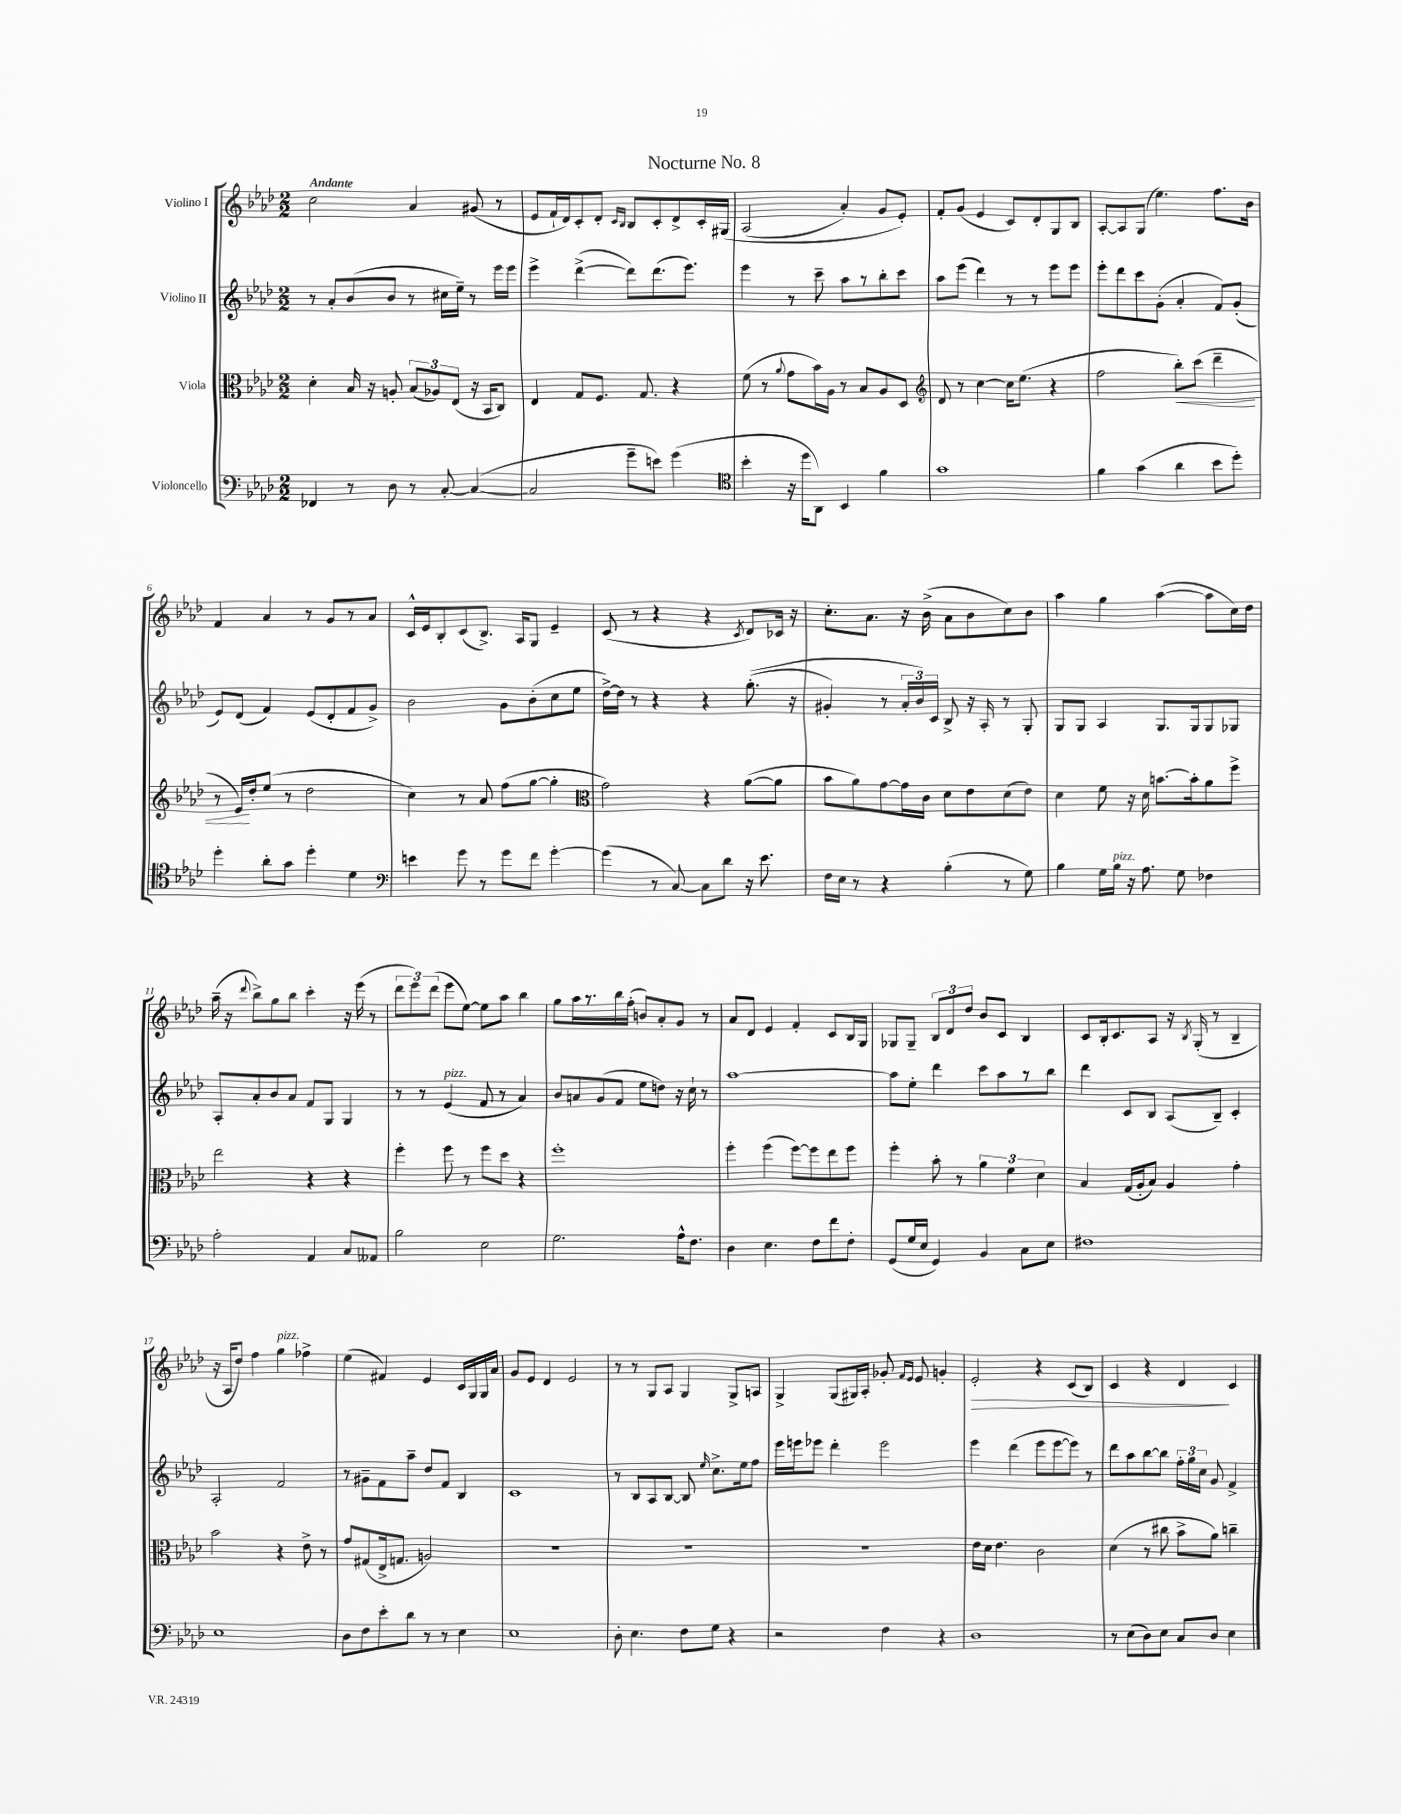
\header { title = "Nocturne No. 8" }
<<
\new StaffGroup <<
\new Staff = "s0" \with { instrumentName = "Violino I" } {
    \clef treble \key aes \major \numericTimeSignature \time 2/2 \tempo "Andante"
    \autoBeamOff c''2 aes'4 gis'8( r8 |
    ees'8[ f'16-! des'16) c'8-. des'8]-. \grace { c'16[ bes16] } bes8[ c'8-. des'8-> c'16-. gis16]\( |
    aes2( aes'4-.) g'8[ ees'8]-.\) |
    f'8[-. g'8]( ees'4 c'8[) des'8-. g8 bes8] |
    aes8[~-. aes8 g8]( ees''4.) f''8.[ bes'16] |
    f'4 aes'4 r8 g'8[ r8 aes'8] |
    c'16[-^ ees'16 bes8-. c'8( bes8.]->) aes16[ g8] ees'4-- |
    c'8( r8 r4 r4 \acciaccatura { c'8 } des'8[) ces'16] r16 |
    c''8.[-. aes'8.] r16 bes'16->( aes'8[ bes'8 c''8) bes'8] |
    aes''4 g''4 aes''4~( aes''8[ c''16) des''16] |
    aes''16--( r16 \appoggiatura { des'''8 } bes''8[->) g''8 bes''8] c'''4-. r16 ees'''16( r8 |
    \tuplet 3/2 { des'''8[ ees'''8) des'''8]( } ees'''8[ ees''8]~) ees''8[ aes''8] bes''4 |
    g''8[ aes''16 r8. bes''16 f''16]-.( b'8[) aes'8-. g'8] r8 |
    aes'8[ des'8] ees'4 f'4-. c'8[ bes16 g16] |
    ges8[ ges8]-- \tuplet 3/2 { bes8[ des'8 des''8] } bes'8[ c'8] bes4 |
    c'8[ bes16-. c'8. aes8] r16 \acciaccatura { bes8 } g16-.( r8 bes4-- |
    r16 aes16[ des''8]) f''4 g''4^\markup { \italic "pizz." } fes''4-> |
    ees''4( fis'4) ees'4 c'16[ g16 g16 aes'16] |
    g'8[ ees'8] des'4 ees'2 |
    r8 r8 g8[ aes8] g4 g8[-> a8] |
    g4-> g8[( gis16) aes16]-. ges'8-. \grace { f'16[ ees'16] } ees'8 g'4-. |
    ees'2-.\> r4 c'8[( bes8]) |
    c'4 r4 des'4\! c'4 \bar "|." |
}
\new Staff = "s1" \with { instrumentName = "Violino II" } {
    \clef treble \key aes \major \numericTimeSignature \time 2/2
    \autoBeamOff r8 aes'8[-. bes'8( bes'8] r8 cis''16[ ees''16]--) r8 ees'''16[ ees'''16] |
    ees'''4-> des'''4~->( des'''8[) des'''8.( ees'''8.]) |
    ees'''4 r8 c'''8-- aes''8[ r8 bes''8-. c'''8] |
    aes''8[ ees'''8]( des'''4) r8 r8 ees'''8[ ees'''8] |
    ees'''8[-. des'''8 c'''8 g'8]-.( aes'4-. f'8[) g'8]-.( |
    ees'8[) des'8]( f'4) ees'8[( des'8-. f'8 g'8]->) |
    bes'2 g'8[ bes'8-.( c''8 ees''8] |
    des''16[~->) des''16] r8 r4 r4 g''8.-.(\( r16 |
    gis'4-.) r8 \tuplet 3/2 { aes'16[-. bes'16\) c'16] } bes8-> r16 aes16-. r8 g8-. |
    g8[ g8] aes4 g8.[ g16 g8 ges8] |
    aes8[-. aes'8-. bes'8 aes'8] f'8[ g8] g4 |
    r8 r8 ees'4^\markup { \italic "pizz." }( f'8 r8 aes'4) |
    bes'8[ a'8 g'8( f'8] ees''8[ d''8]) r16 c''16-! r8 |
    aes''1~ |
    aes''8[ ees''8]-. des'''4 c'''8[ aes''8 r8 bes''8] |
    des'''4 c'8[ bes8] aes8[( bes8]--) c'4-. |
    aes2-. f'2 |
    r8 gis'8[-- f'8 aes''8]-- des''8[ f'8] bes4 |
    c'1 |
    r8 bes8[ aes8 bes8]~ bes8 \grace { ees''16 } c''8.[-> ees''16 f''8] |
    ees'''16[ e'''16 ees'''8] des'''4-. ees'''2 |
    ees'''4 des'''4( ees'''8[ ees'''8~ ees'''8]) r8 |
    des'''8[ aes''8 bes''8~ bes''8] \tuplet 3/2 { f''16[-. g''16 c''16] } g'8 f'4-> \bar "|." |
}
\new Staff = "s2" \with { instrumentName = "Viola" } {
    \clef alto \key aes \major \numericTimeSignature \time 2/2
    \autoBeamOff des'4-. bes16 r16 a8-. \tuplet 3/2 { bes8[( aes8) ees8]( } r16 bes,16[ c8]) |
    ees4 g8[ f8.] g8. r4 |
    f'8( r8 \appoggiatura { aes'8 } g'8[ bes'16) aes16] r8 bes8[ aes8 des8] |
    \clef treble des'8 r8 c''4~ c''16[ ees''8.]( r4 |
    f''2 bes''8[-.\<) c'''8]( des'''4-- |
    r8 ees'16[\!) des''16-. ees''8]( r8 des''2 |
    c''4) r8 aes'8 f''8[( g''8]~ g''4-. |
    \clef alto g'2) r4 aes'8[~( aes'8] |
    bes'8[ aes'8) g'8~ g'16 c'16] des'8[ ees'8 des'8( ees'8]) |
    des'4 f'8 r16 des'16 b'8.[~ b'16-. aes'8 f''8]-> |
    ees''2 r4 r4 |
    f''4-. f''8 r8 f''8[ des''8] r4 |
    f''1-. |
    f''4-. f''4( f''8[~) f''8 ees''8 f''8] |
    f''4-. bes'8-. r8 \tuplet 3/2 { aes'4 f'4 des'4 } |
    bes4 g16[( aes16-. bes8]) aes4 g'4-. |
    bes'2 r4 ees'8-> r8 |
    g'8[ gis8( ees16-> g8.] a2) |
    R1 |
    r1 |
    r1 |
    ees'16[ des'16] ees'4. c'2 |
    des'4( r8 cis''8 bes'8[-> aes'8]) c''4-- \bar "|." |
}
\new Staff = "s3" \with { instrumentName = "Violoncello" } {
    \clef bass \key aes \major \numericTimeSignature \time 2/2
    \autoBeamOff fes,4 r8 des8 r8 c8~-. c4~( |
    c2 g'8[-- e'8]) g'4( |
    \clef tenor bes'4-. r16 des''16[ aes,8]) bes,4 f'4 |
    g'1 |
    f'4 g'4( aes'4 bes'8[ des''8]-.) |
    des''4-. aes'8[-. g'8] des''4-. des'4 |
    \clef bass e'4 g'8 r8 g'8[ f'8] g'4~-. |
    g'4( r8 c8~) c8[ des'8] r16 ees'8. |
    f16[ ees16] r8 r4 bes4-.( r8 g8) |
    bes4 g16[ bes16]^\markup { \italic "pizz." } r16 aes8. g8 fes4 |
    aes2-. aes,4 c8[ aeses,8] |
    bes2 ees2 |
    g2. aes16[-^ f8.] |
    des4 ees4. f8[ f'8 f8]-. |
    g,8[( g16 ees16] g,4) bes,4 c8[ ees8] |
    fis1 |
    ees1 |
    des8[ f8 ees'8-. des'8] r8 r8 ees4 |
    ees1 |
    des8-. ees4. f8[ g8] r4 |
    r2 f4 r4 |
    des1 |
    r8 ees8[( des8) ees8] c8[ des8] ees4 \bar "|." |
}
>>
>>
